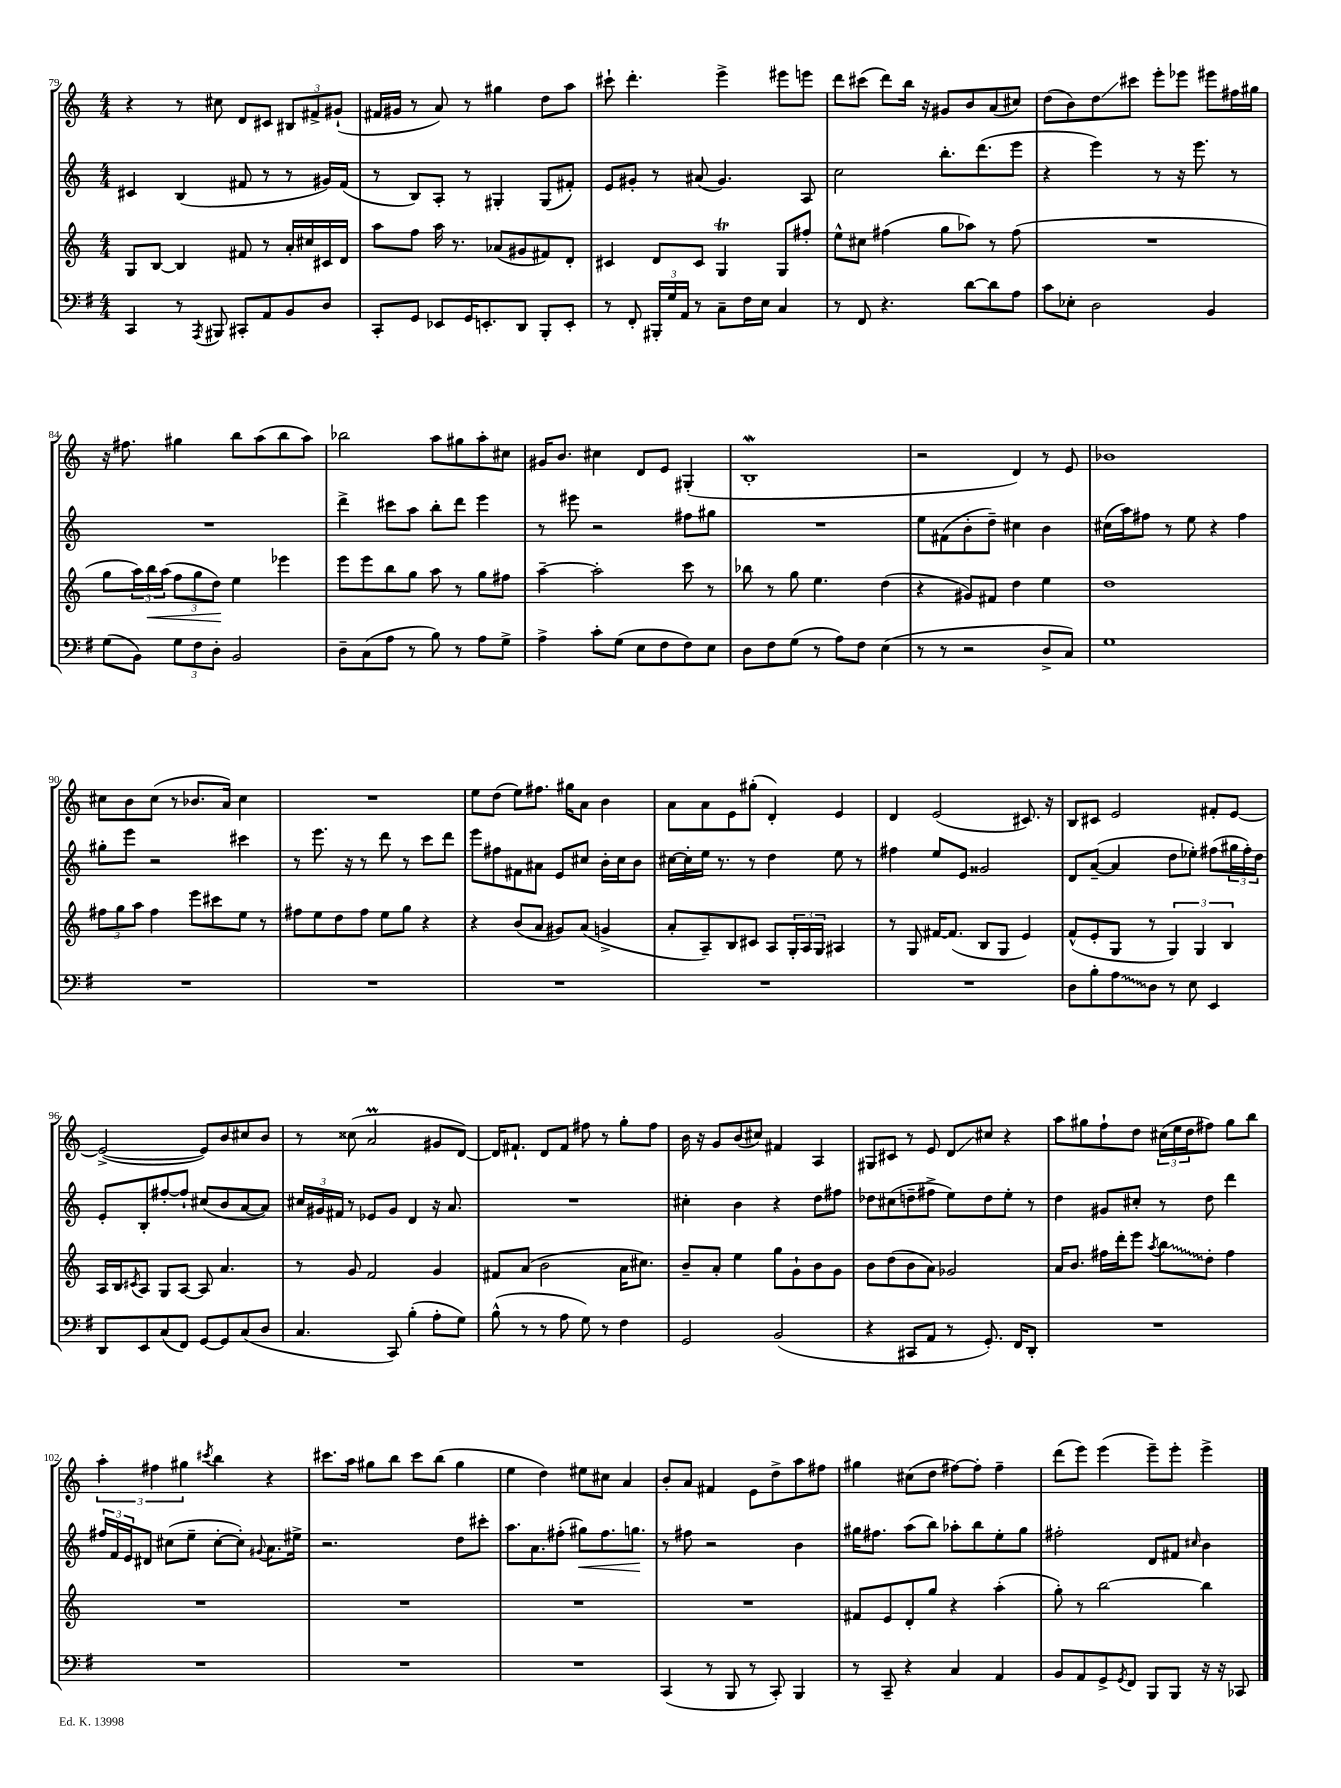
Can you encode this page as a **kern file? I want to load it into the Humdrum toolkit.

**kern	**kern	**kern	**kern
*staff4	*staff3	*staff2	*staff1
*clefF4	*clefG2	*clefG2	*clefG2
*k[f#]	*k[]	*k[]	*k[]
*M4/4	*M4/4	*M4/4	*M4/4
4CC	8G	4c#	4r
.	[8B	.	.
8r	4B]	(4B	8r
8qAAA	.	.	.
8BBB#	.	.	8cc#
8CC#'	8f#	8f#	8d
8AA	8r	8r	8c#
8BB	16a'	8r	12B#
.	16cc#	.	.
.	.	.	12f#^
8D	16c#	16g#)	.
.	.	.	(12g#`
.	16d	(16f#	.
=	=	=	=
8CC'	8aa	8r	16f#
.	.	.	16g#
8GG	8ff	8B)	8r
8EE-	16aa	8A'	8a)
.	8.r	.	.
16GG	.	8r	8r
8.EE'	.	.	.
.	(8a-	4G#'	4gg#
8DD	8g#	.	.
8BBB'	8f#)	(8G#	8dd
8EE'	8d'	8f#')	8aa
=	=	=	=
8r	4c#	8e	8ccc#`
8FF#'	.	8g#'	4.ddd'
24BBB#'	8d	8r	.
24G	.	.	.
24AA	.	.	.
8r	8c#	(8a#	.
8C~	4G	4.g#)	4eee^
16F#	.	.	.
16E	.	.	.
4C	8G	.	8eee#
.	8ff#'	8A	8eee
=	=	=	=
8r	8ee^^	2cc	8ddd
8FF#	8cc#	.	(8ccc#
4.r	(4ff#	.	8ddd)
.	.	.	16bb
.	.	.	16r
.	8gg	8.bb'	8g#
[8d	8aa-)	.	8b
.	.	(8.ddd	.
8d]	8r	.	(8a
8A	(8ff#	8eee	8cc#)
=	=	=	=
8c	1r	4r	(8dd
8E-'	.	.	8b)
2D	.	4eee)	8dd
.	.	.	8ccc#
.	.	8r	8eee'
.	.	16r	8eee-
.	.	8.eee	.
4BB	.	.	8eee#
.	.	8r	16ff#
.	.	.	16gg#
=	=	=	=
(8G	8gg	1r	16r
.	.	.	8.ff#
8BB)	24aa)	.	.
.	24bb	.	.
.	(24aa	.	.
12G	12ff	.	4gg#
12F#	12gg	.	.
12D'	12dd)	.	.
2BB	4ee	.	8bb
.	.	.	(8aa
.	4eee-	.	8bb
.	.	.	8aa)
=	=	=	=
8D~	8eee	4ddd^	2bb-
(8C	8eee	.	.
8A	8bb	8ccc#	.
8r	8gg	8aa	.
8B)	8aa	8bb'	8aa
8r	8r	8ddd	8gg#
8A	8gg	4eee	8aa'
8G^	8ff#	.	8cc#
=	=	=	=
4A^	[4aa~	8r	16g#
.	.	.	8.b
.	.	8eee#	.
8c'	2aa']	2r	4cc#
(8G	.	.	.
8E	.	.	8d
8F#	.	.	8e
8F#)	8ccc	8ff#	(4G#'
8E	8r	8gg#	.
=	=	=	=
8D	8bb-	1r	1B'
8F#	8r	.	.
(8G	8gg	.	.
8r	4.ee	.	.
8A)	.	.	.
8F#	.	.	.
(4E	(4dd	.	.
=	=	=	=
8r	4r	8ee	2r
8r	.	(8f#	.
2r	8g#)	8b'	.
.	8f#	8dd~)	.
.	4dd	4cc#	4d)
8D^	4ee	4b	8r
8C)	.	.	8e
=	=	=	=
1G	1dd	(16cc#	1b-
.	.	16aa)	.
.	.	8ff#	.
.	.	8r	.
.	.	8ee	.
.	.	4r	.
.	.	4ff#	.
=	=	=	=
1r	12ff#	8gg#'	8cc#
.	12gg	.	.
.	.	8eee	8b
.	12aa	.	.
.	4ff#	2r	(8cc#
.	.	.	8r
.	8eee	.	8.b-
.	8ccc#	.	.
.	.	.	16a)
.	8ee	4ccc#	4cc#
.	8r	.	.
=	=	=	=
1r	8ff#	8r	1r
.	8ee	8.eee	.
.	8dd	.	.
.	.	16r	.
.	8ff#	8r	.
.	8ee	8ddd	.
.	8gg	8r	.
.	4r	8ccc	.
.	.	8ddd	.
=	=	=	=
1r	4r	8eee	8ee
.	.	8ff#	(8dd
.	(8b	8f#	8ee)
.	8a	8a#	8.ff#
.	8g#)	8e	.
.	.	.	16gg#
.	(8a	8cc#	8a
.	4g^	16b'	4b
.	.	16cc#	.
.	.	8b	.
=	=	=	=
1r	8a'	[16cc#	8a
.	.	16cc#']	.
.	8A~)	16ee	8a
.	.	8.r	.
.	8B	.	8e
.	8c#	8r	(8gg#'
.	8A	4dd	4d')
.	24G'	.	.
.	24A	.	.
.	24G	.	.
.	4A#	8ee	4e
.	.	8r	.
=	=	=	=
1r	8r	4ff#	4d
.	8G	.	.
.	[16f#	8ee	(2e
.	(8.f#]	.	.
.	.	8e	.
.	8B	2g##	.
.	8G	.	.
.	4e)	.	8.c#)
.	.	.	16r
=	=	=	=
8D	(8f^^	8d	8B
8B'	8e'	([8a~	8c#
8A	8G	4a]	2e
8D	8r	.	.
8r	6G)	8dd	.
8E	.	8ee-')	.
.	6G	.	.
4EE	.	(8ff#	8f#'
.	6B	.	.
.	.	24gg#	[8e
.	.	24ff#')	.
.	.	24dd	.
=	=	=	=
8DD	16A	8e'	(2e^_
.	16B	.	.
.	8qc#	.	.
8EE	8A	8B'	.
(8C	8G	[8ff#'	.
8FF#)	[8A	8ff#`]	.
[8GG	8A]	(8cc#	8e])
8GG]	4.a	8b	8b
(8C	.	[8a	8cc#
8D	.	8a])	8b
=	=	=	=
4.C	8r	24cc#	8r
.	.	24g#	.
.	.	24f#	.
.	8g	8r	(8cc##
.	2f	8e-	2a
8CC)	.	8g#	.
(4B'	.	4d	.
8A'	4g	16r	8g#
.	.	8.a	.
8G)	.	.	[8d)
=	=	=	=
(8B^^	8f#	1r	16d]
.	.	.	8.f#`
8r	(8a	.	.
8r	2b	.	8d
8A	.	.	8f#
8G)	.	.	8ff#
8r	.	.	8r
4F#	16a	.	8gg'
.	8.cc#)	.	.
.	.	.	8ff#
=	=	=	=
2GG	8b~	4cc#'	16b
.	.	.	16r
.	8a'	.	8g
.	4ee	4b	(8b
.	.	.	8cc#)
(2BB	8gg	4r	4f#
.	8g`	.	.
.	8b	8dd	4A
.	8g	8ff#	.
=	=	=	=
4r	8b	8dd-	8G#
.	(8dd	(8cc#	8c#
8CC#	8b	8dd~	8r
8AA	8a)	8ff#^	8e
8r	2g-	8ee)	8d
8.GG')	.	8dd	8cc#
.	.	8ee'	4r
16FF#	.	.	.
8DD'	.	8r	.
=	=	=	=
1r	16a	4dd	8aa
.	8.b	.	.
.	.	.	8gg#
.	16ff#	8g#	8ff`
.	16ddd'	.	.
.	8eee	8cc#'	8dd
.	8qaa	.	.
.	8bb	8r	(24cc#
.	.	.	24ee
.	.	.	24dd
.	8dd'	8dd	8ff#)
.	4ff#	4ddd	8gg#
.	.	.	8bb
=	=	=	=
1r	1r	24ff#	6aa'
.	.	24f	.
.	.	24e	.
.	.	8d#	.
.	.	.	6ff#
.	.	(8cc#	.
.	.	.	6gg#
.	.	8ee~	.
.	.	.	8qccc#
.	.	[8cc#'	4bb
.	.	8cc#'])	.
.	.	8qqg#	.
.	.	8.a	4r
.	.	16ee#^	.
=	=	=	=
1r	1r	2.r	8.ccc#
.	.	.	16aa
.	.	.	8gg#
.	.	.	8bb
.	.	.	8ccc#
.	.	.	(8bb
.	.	8dd	4gg#
.	.	8ccc#'	.
=	=	=	=
1r	1r	8.aa	4ee
.	.	8.a	.
.	.	.	4dd)
.	.	(8ff#'	.
.	.	8gg#)	8ee#
.	.	8.ff#	8cc#
.	.	.	4a
.	.	8.gg	.
=	=	=	=
(4CC	1r	8r	8b'
.	.	8ff#	8a
8r	.	2r	4f#
8BBB	.	.	.
8r	.	.	8e
8CC')	.	.	8dd^
4BBB	.	4b	8aa
.	.	.	8ff#
=	=	=	=
8r	8f#	16gg#	4gg#
.	.	8.ff#	.
8CC~	8e	.	.
4r	8d'	(8aa	(8cc#
.	8gg	8bb)	8dd
4C	4r	8aa-'	[8ff#)
.	.	8bb	8ff#']
4AA	(4aa'	8ee'	4ff#~
.	.	8gg#	.
=	=	=	=
8BB	8gg')	2ff#'	(8ddd
8AA	8r	.	8eee)
8GG^	[2bb	.	(4eee
8qGG	.	.	.
8FF#	.	.	.
8BBB	.	8d	8eee~)
8BBB	.	8f#	8eee'
.	.	16qqcc#	.
16r	4bb]	4b	4eee^
16r	.	.	.
8CC-	.	.	.
==	==	==	==
*-	*-	*-	*-
